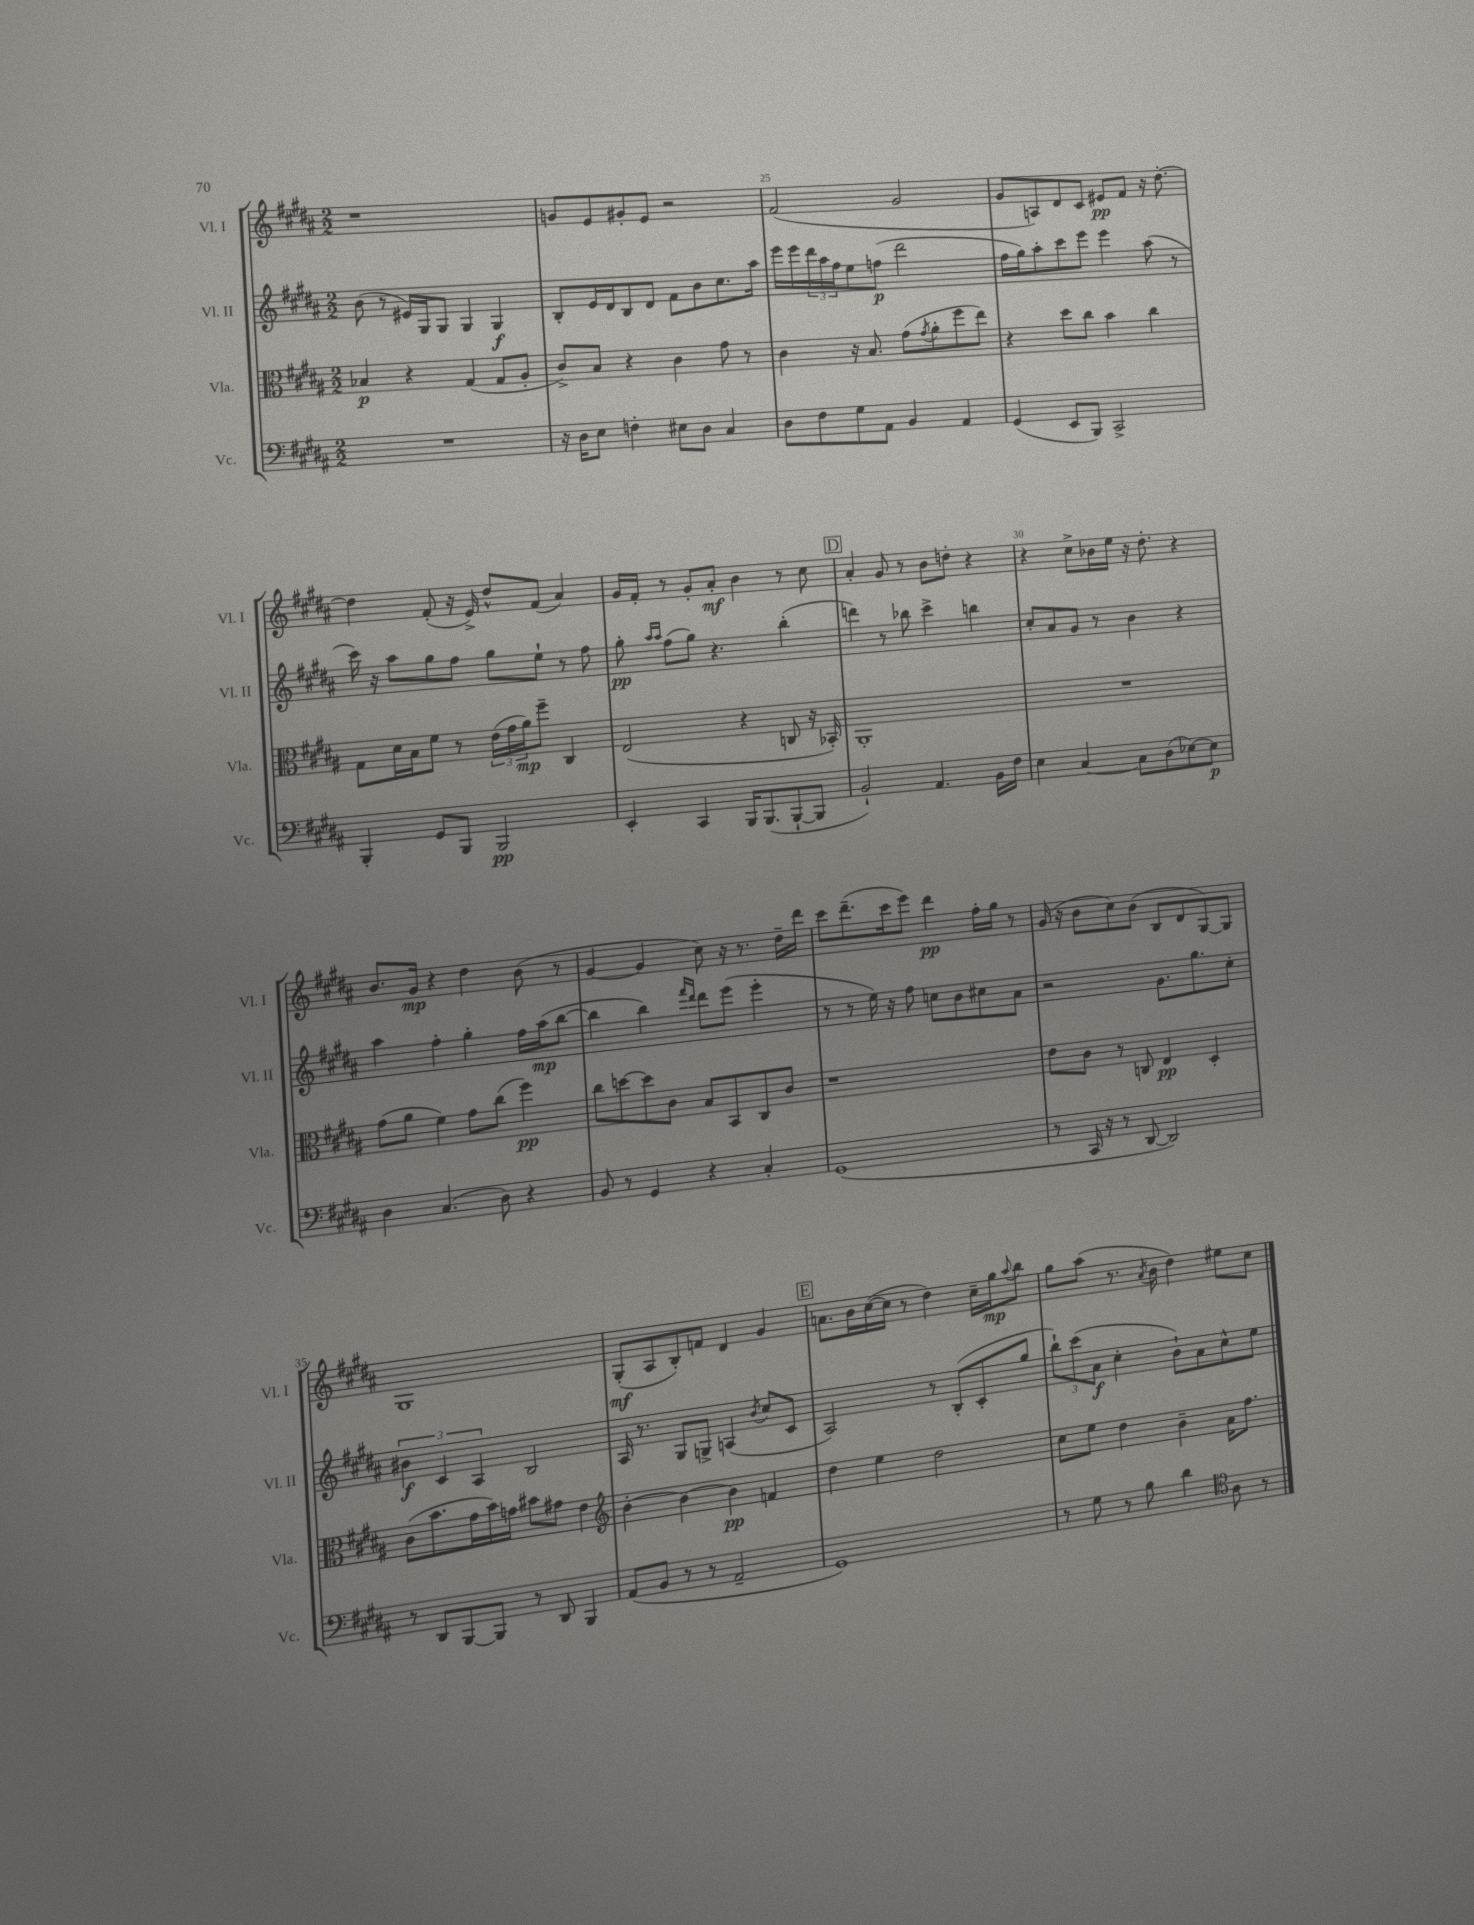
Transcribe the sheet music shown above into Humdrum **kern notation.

**kern	**kern	**kern	**kern
*staff4	*staff3	*staff2	*staff1
*clefF4	*clefC3	*clefG2	*clefG2
*k[f#c#g#d#a#]	*k[f#c#g#d#a#]	*k[f#c#g#d#a#]	*k[f#c#g#d#a#]
*M2/2	*M2/2	*M2/2	*M2/2
1r	4B-	(8b	1r
.	.	8r	.
.	4r	16e#)	.
.	.	16G#	.
.	.	8G#	.
.	(4G#	4G#	.
.	8G#	4G#	.
.	8A#'	.	.
=	=	=	=
16r	8c#^)	8B'	8g
16D#	.	.	.
8E	8B	16e	8e
.	.	16d#	.
4F'	4r	8B	8g#'
.	.	8d#	8e
8E#	4c#	8f#	2r
8D#	.	8b	.
4C#	8g#	8.cc#	.
.	8r	.	.
.	.	16aa#	.
=	=	=	=
8D#	4c#	16eee	(2f#
.	.	16eee	.
8F#	.	24ddd#	.
.	.	24aa#	.
.	.	24ff#	.
8G#	16r	8ee	.
.	8.B	.	.
8AA#	.	(8ff	.
4BB	(8g#	2ddd#	2g#
.	8qg#	.	.
.	8a#'	.	.
4AA#	8ff#	.	.
.	8ee)	.	.
=	=	=	=
(4GG#	4r	16ff#	8g#
.	.	16gg#)	.
.	.	8aa#'	8A)
8EE	8dd#	8ccc#	8d#
8BBB)	8cc#	8eee	8c#
2CC#^	4b	4eee	8e#
.	.	.	8f#
.	4cc#	(8aa#	16r
.	.	.	[8.dd#'
.	.	8r	.
=	=	=	=
4BBB'	8G#	16ccc#)	4dd#]
.	.	16r	.
.	16d#	8aa#	.
.	16B	.	.
8GG#	8f#	8gg#	(8f#'
8BBB	8r	8ff#	16r
.	.	.	16e^)
2BBB	(24e	8gg#	8dd#^^
.	24g#	.	.
.	24a#)	.	.
.	8ff#~	8ee`	(8f#
.	4C#	8r	4a#)
.	.	8ff#	.
=	=	=	=
4EE'	(2E	8gg#'	16g#
.	.	.	16f#'
.	.	16qqaa#	.
.	.	16qqaa#	.
.	.	(8ff#	8r
4CC#	.	8gg#)	8g#'
.	.	4.r	8a#'
16BBB	4r	.	4b
(8.BBB	.	.	.
[8BBB`	8C	(4bb'	8r
8BBB]	16r	.	8cc#
.	16BB-')	.	.
=	=	=	=
2BB`)	1AA#'	4ddd)	4a#'
.	.	8r	8g#
.	.	8bb-	8r
4.AA#	.	4ccc#^	8b
.	.	.	8dd'
.	.	4bb	4r
16BB	.	.	.
16F#	.	.	.
=	=	=	=
4E	1r	8cc#'	4r
.	.	8a#	.
[4C#	.	8g#	8cc#^
.	.	8r	16b-
.	.	.	16ee
8C#]	.	4b	16r
.	.	.	8.dd#'
(8D#	.	.	.
[8E-)	.	4r	4r
8E-]	.	.	.
=	=	=	=
4D#	(8g#	4aa#	8.b
.	8a#	.	.
.	.	.	16g#
(4.C#	4f#)	4ff#'	4r
.	8g#	4gg#'	4dd#
8D#)	(8cc#	.	.
4r	4ff#)	16ff#	(8b
.	.	(16aa#	.
.	.	[8bb	8r
=	=	=	=
8BB	8cc#	4bb]	[4g#
8r	[8dd	.	.
4GG#	8dd]	4bb)	4g#]
.	8c#	.	.
.	.	16qqfff#	.
.	.	16qqddd#	.
4r	8B	8ddd#	8cc#)
.	8BB	(8eee	16r
.	.	.	8.r
4C#'	8C#	4eee'	.
.	8c#	.	16dd#~
.	.	.	16ddd#
=	=	=	=
(1GG#	1r	8r	8ccc#
.	.	8r	(8.ddd#~
.	.	16ee)	.
.	.	16r	16ccc#
.	.	8ff#	8eee)
.	.	8cc	4ddd#
.	.	8b	.
.	.	8cc#	16ff#'
.	.	.	16gg#
.	.	8a#	8r
=	=	=	=
8r	8e	2r	(16g#
.	.	.	16r
16CC#	8c#	.	8b
16r	.	.	.
8r	8r	.	8cc#)
[8DD#	8C	.	(8b
2DD#])	4E	8.g#	8B
.	.	.	8d#
.	.	8.gg#	.
.	4D#'	.	[8G#)
.	.	8cc#'	8G#]
=	=	=	=
8r	(8c#	6b#	1G#
8DD#	8.b	.	.
.	.	6c#	.
[8BBB	.	.	.
.	16g#	.	.
.	.	6A#	.
8BBB]	16b)	.	.
.	16g	.	.
8r	8b#	2B	.
8DD#	8g#	.	.
4BBB	4e	.	.
=	=	=	=
*	*clefG2	*	*
(8AA#	[4b'	16A#	(8G#'
.	.	8.r	.
8BB	.	.	8A#
8r	4b_	8G#	8B')
8r	.	8G^	8f
2AA#~	4b]	(4A	4d#
.	.	8qb	.
.	4f	8cc#	4g#
.	.	8c#	.
=	=	=	=
1GG#)	4dd#	2A#)	8.a
.	.	.	16b
.	4ee	.	([16cc#
.	.	.	16cc#]
.	.	.	8r
.	2dd#	8r	4dd#)
.	.	(8B'	.
.	.	8c#'	16cc#~
.	.	.	16gg#
.	.	.	8qqaa#
.	.	8gg#	8bb
=	=	=	=
8r	8cc#	12bb`)	8gg#
.	.	(12ccc#	.
8G#	8ee	.	(8aa#
.	.	12a#	.
8r	4dd#	4cc#'	8.r
8B	.	.	.
.	.	.	8qa#
.	.	.	16b
4d#	4b~	8b`)	4dd#)
.	.	8a#	.
*clefC4	*	*	*
8A#	16a#	8cc#^^	8ee#
.	8.ff#	.	.
8r	.	8ee	8cc#
==	==	==	==
*-	*-	*-	*-
